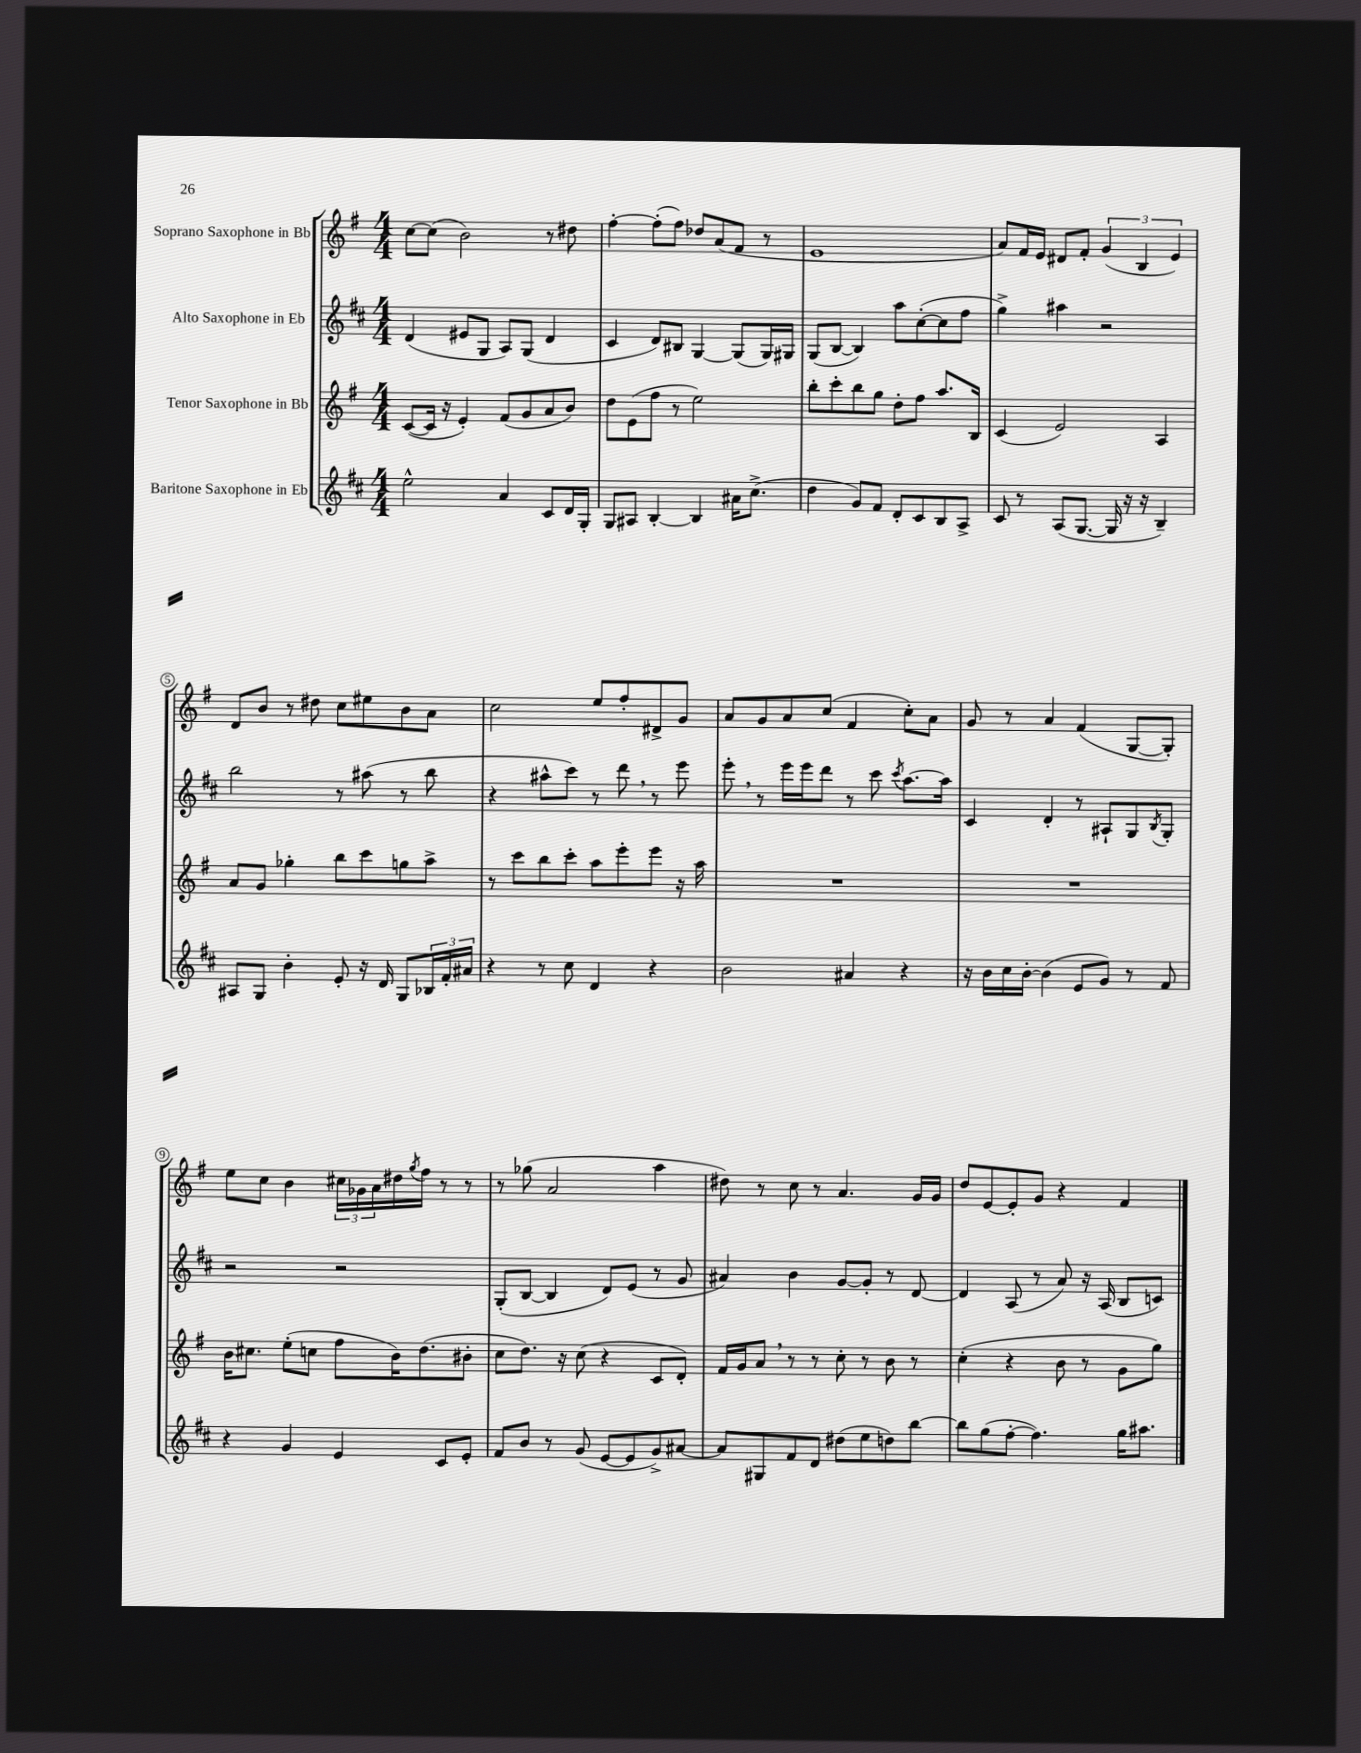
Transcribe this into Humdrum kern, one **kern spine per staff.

**kern	**kern	**kern	**kern
*part4	*part3	*part2	*part1
*staff4	*staff3	*staff2	*staff1
*I"Baritone Saxophone in Eb	*I"Tenor Saxophone in Bb	*I"Alto Saxophone in Eb	*I"Soprano Saxophone in Bb
*clefG2	*clefG2	*clefG2	*clefG2
*k[f#c#]	*k[f#]	*k[f#c#]	*k[f#]
*M4/4	*M4/4	*M4/4	*M4/4
=1	=1	=1	=1
2ee^^\	([8c/L	(4d/	[8cc\L
.	16c/Jk]	.	(8cc\J]
.	16r	.	.
.	4e'/)	8e#X/L	2b\)
.	.	8G/J	.
4a/	(8f#/L	8A/L)	.
.	8g/	(8G/J	.
8c#/L	8a/	4d/	8r
16d/L	8b/J)	.	8dd#X\
16G'/JJ	.	.	.
=2	=2	=2	=2
8G/L	8dd\L	4c#/	[4ff#'\
8A#X/J	(8e\	.	.
[4B'/	8ff#\J	8d/L)	(8ff#'\L]
.	8r	8B#X/J	8ff#\J)
4B/]	2ee\)	[4G/	8dd-X/L
.	.	.	(8a/
16a#X\KL	.	(8G/L]	8f#/J
(8.cc#^\J	.	.	.
.	.	16G/L)	8r
.	.	16G#X/JJ	.
=3	=3	=3	=3
4dd\	8bb'\L	(8G/L	1e
.	8ccc'\	[8B/J	.
8g/L)	8bb\	4B/])	.
8f#/J	8gg\J	.	.
8d'/L	8dd'\L	8aa\L	.
8c#/	8ff#\J	([8cc#'\	.
8B/	8.aa/L	8cc#\]	.
8A^/J	.	8ff#\J	.
.	16B/Jk	.	.
=4	=4	=4	=4
8c#/	(4c/	4gg^\)	8a/L)
8r	.	.	16f#/L
.	.	.	16e/JJ
(8A/L	2e/)	4aa#X\	8d#X/L
[8.G/J	.	.	8f#'/J
.	.	2r	(6g/
16G/]	.	.	.
16r	.	.	.
.	.	.	6B/
16r	.	.	.
4B~/)	4A/	.	.
.	.	.	6e/)
!!LO:LB:g=z
=5	=5	=5	=5
8A#X/L	8a/L	2bb\	8d/L
8G/J	8g/J	.	8b/J
4b'\	4gg-X'\	.	8r
.	.	.	8dd#X\
8e'/	8bb\L	8r	8cc\L
16r	8ccc\	(8aa#X\	8ee#X\
16d/	.	.	.
8G/L	8ggn\	8r	8b\
24B-X/L	8aa^\J	8bb\	8a\J
24f#'/	.	.	.
24a#X/JJ	.	.	.
=6	=6	=6	=6
4r	8r	4r	2cc\
.	8ccc\L	.	.
8r	8bb\	8aa#X^^\L	.
8cc#\	8ccc'\J	8ccc#\J)	.
4d/	8aa\L	8r	8ee/L
.	8eee'\	8ddd,\	8ff#'/
4r	8eee\J	8r	8d#X^/
.	16r	8eee\	8g/J
.	16aa\	.	.
=7	=7	=7	=7
2b\	1r	8eee',\	8a/L
.	.	8r	8g/
.	.	16eee\LL	8a/
.	.	16eee\J	.
.	.	8ddd\J	(8cc/J
4a#X/	.	8r	4f#/
.	.	8ccc#\	.
.	.	8qccc#/	.
4r	.	[8.aa\L	8cc'\L)
.	.	.	8a\J
.	.	16aa\Jk]	.
=8	=8	=8	=8
16r	1r	4c#/	8g/
16b\LL	.	.	.
16cc#\	.	.	8r
[16b'\JJ	.	.	.
(4b\]	.	4d'/	4a/
8e/L	.	8r	(4f#/
8g/J)	.	8A#X`/L	.
8r	.	8G/	[8G/L
.	.	8qB/	.
8f#/	.	8G'/J	8G'/J])
!!LO:LB:g=z
=9	=9	=9	=9
4r	16b\KL	2r	8ee\L
.	8.cc#X\J	.	.
.	.	.	8cc\J
4g/	(8ee'\L	.	4b\
.	8ccn\J	.	.
4e/	8ff#\L	2r	24cc#X\LL
.	.	.	24g-X\
.	.	.	24a\
.	16b\K)	.	16dd#X\
.	.	.	8qgg/
.	(8.dd\	.	16ff#\JJ
8c#/L	.	.	8r
8e'/J	8b#X'\J	.	8r
=10	=10	=10	=10
8f#/L	8cc\L	(8G'/L	8r
8b/J	8.dd\J)	[8B/J	(8gg-X\
8r	.	4B/]	2a/
.	16r	.	.
(8g/	(8cc\	.	.
[8e/L	4r	8d/L)	.
8e/]	.	(8e/J	.
8g^/)	8c/L	8r	4aa\
[8a#X/J	8d'/J)	8g/	.
=11	=11	=11	=11
8a#/L]	16f#/LL	4a#X/)	8dd#X\)
.	16g/J	.	.
8G#X/	8a,/J	.	8r
8f#/	8r	4b\	8cc\
8d/J	8r	.	8r
(8dd#X\L	8cc'\	[8g/L	4.a/
8ee\	8r	8g'/J]	.
8ddn\)	8b\	8r	.
[8bb\J	8r	[8d/	16g/LL
.	.	.	16g/JJ
=12	=12	=12	=12
8bb\L]	(4cc'\	4d/]	8dd/L
(8gg\	.	.	[8e/
[8ff#'\J	4r	(8A/	8e'/]
4.ff#\])	.	8r	8g/J
.	8b\	8a/)	4r
.	8r	16r	.
.	.	(16A/	.
16gg\KL	8g\L	8B/L	4f#/
8.aa#X\J	.	.	.
.	8gg\J)	8cn/J)	.
==	==	==	==
*-	*-	*-	*-
